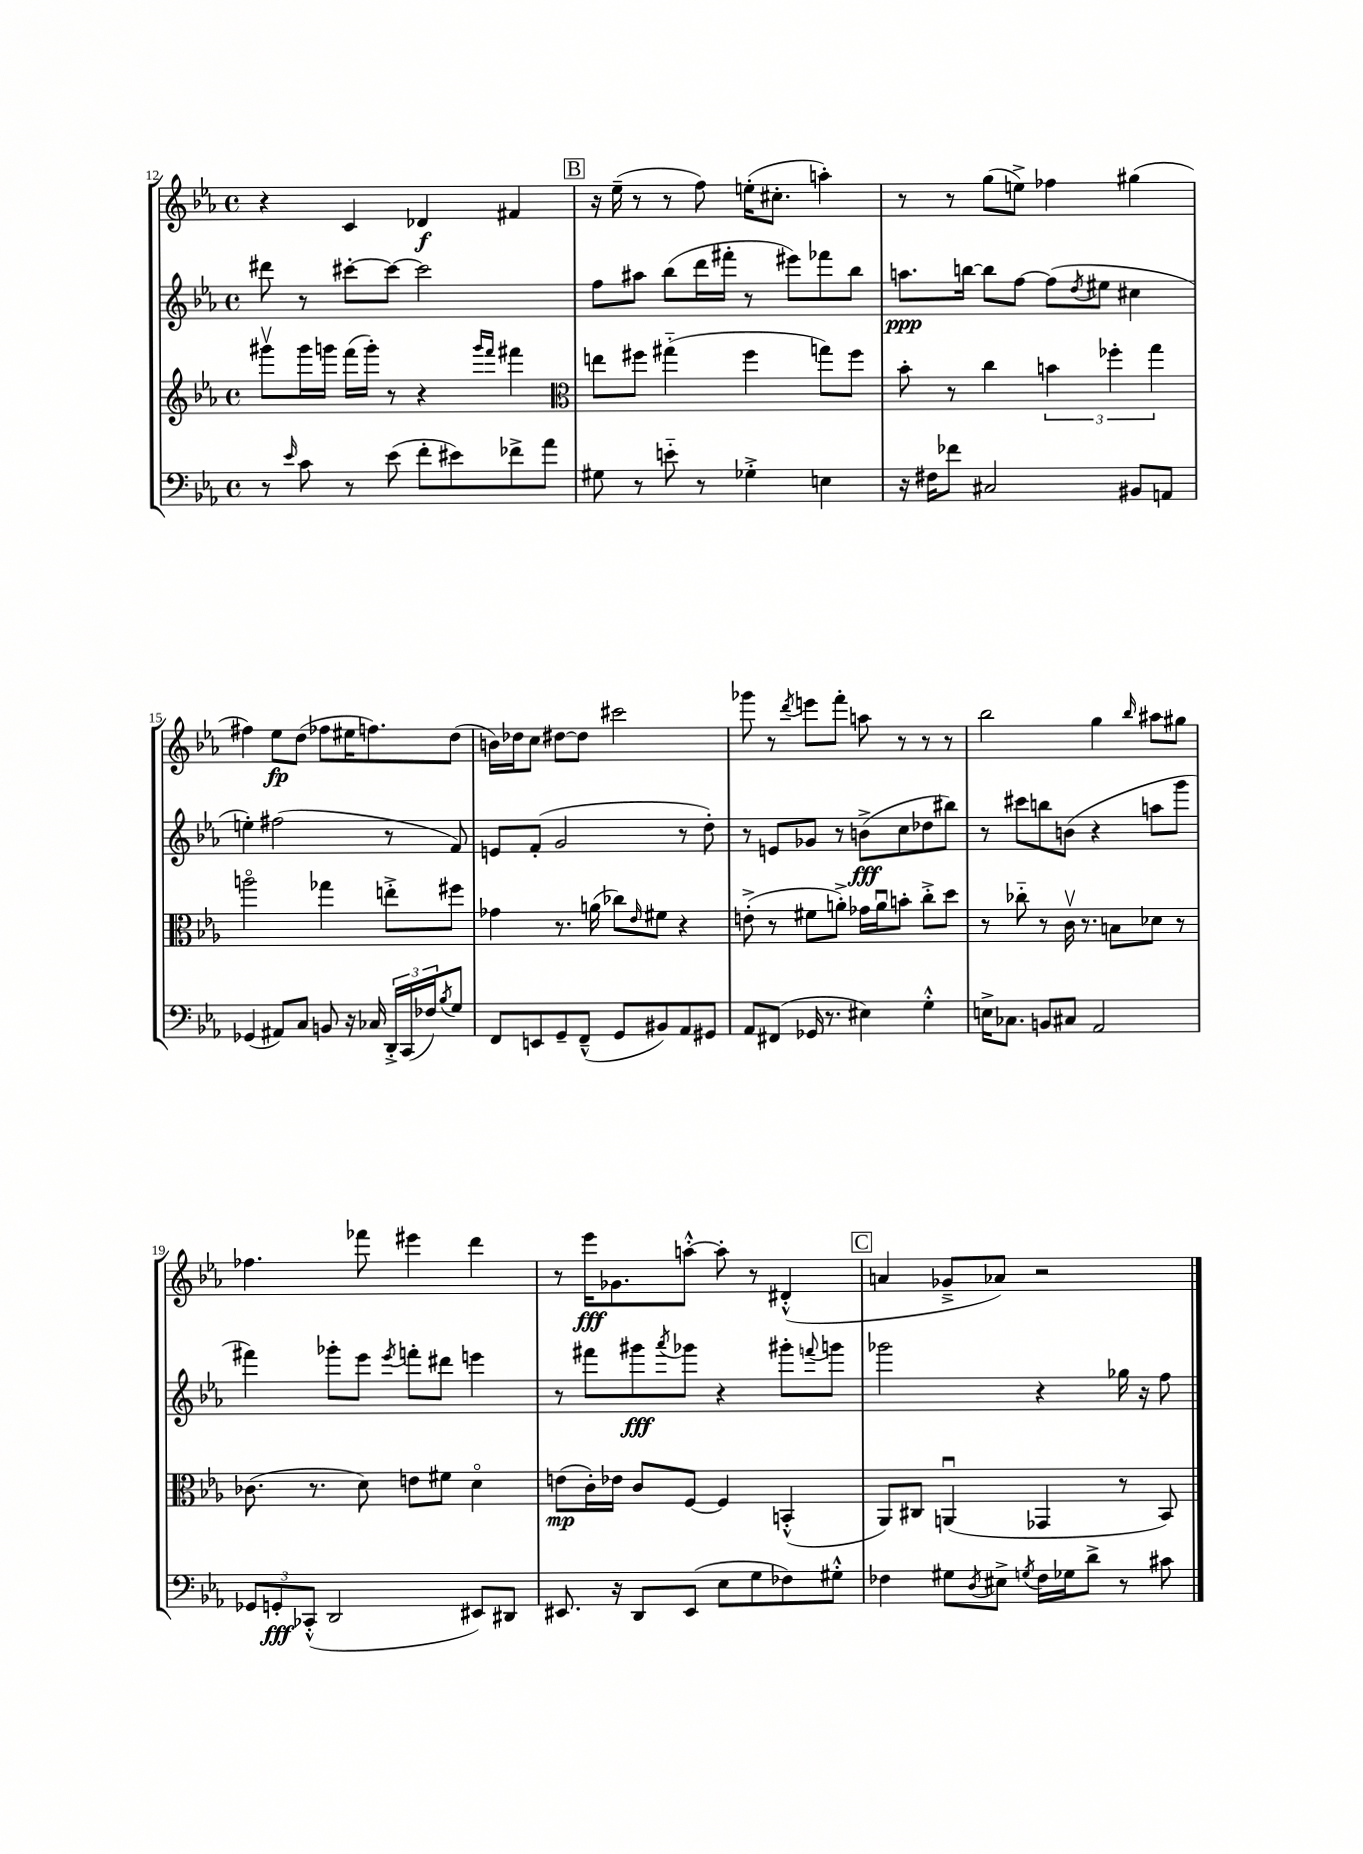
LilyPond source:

<<
\new StaffGroup <<
\new Staff = "s0" {
    \clef treble \key ees \major \defaultTimeSignature \time 4/4
    r4 c'4 des'4\f fis'4 |
    \mark \markup { \box "B" } r16 ees''16--( r8 r8 f''8) e''16-.( cis''8.-. a''4-.) |
    r8 r8 g''8( e''8->) fes''4 gis''4( |
    fis''4) ees''8\fp d''8( fes''8 eis''16 f''8.) d''8( |
    b'16) des''16 c''8 dis''8~ dis''8 cis'''2 |
    ges'''8 r8 \acciaccatura { d'''8 } e'''8 f'''8-. a''8 r8 r8 r8 |
    bes''2 g''4 \grace { bes''16 } ais''8 gis''8 |
    fes''4. fes'''8 eis'''4 d'''4 |
    r8 ees'''16\fff ges'8. a''8~-.-^ a''8-. r8 dis'4-.-^( |
    \mark \markup { \box "C" } a'4 ges'8---> aes'8) r2 \bar "|." |
}
\new Staff = "s1" {
    \clef treble \key ees \major \defaultTimeSignature \time 4/4
    dis'''8 r8 cis'''8~-. cis'''8~ cis'''2 |
    \mark \markup { \box "B" } f''8 ais''8 bes''8( d'''16 fis'''16-. r8 eis'''8) fes'''8 bes''8 |
    a''8.\ppp b''16~ b''8 f''8~ f''8( \acciaccatura { d''8 } eis''8 cis''4 |
    e''4-.) fis''2( r8 f'8) |
    e'8 f'8-.( g'2 r8 d''8-.) |
    r8 e'8 ges'8 r8 b'8->\fff( c''8 des''8 bis''8) |
    r8 cis'''8 b''8 b'8( r4 a''8 g'''8 |
    fis'''4) ges'''8-. ees'''8 \acciaccatura { ees'''8 } f'''8-. dis'''8 e'''4 |
    r8 fis'''8 gis'''8\fff \acciaccatura { aes'''8 } ges'''8 r4 gis'''8-. \appoggiatura { f'''8 } g'''8 |
    \mark \markup { \box "C" } ges'''2 r4 ges''16 r16 f''8 \bar "|." |
}
\new Staff = "s2" {
    \clef treble \key ees \major \defaultTimeSignature \time 4/4
    gis'''8\upbow gis'''16 g'''16 f'''16( g'''16-.) r8 r4 \grace { g'''16 f'''16 } fis'''4 |
    \mark \markup { \box "B" } \clef alto e''8 fis''8 gis''4-_( fis''4 g''8) fis''8 |
    bes'8-. r8 c''4 \tuplet 3/2 { b'4 fes''4-. g''4 } |
    a''2\flageolet ges''4 e''8-.-> fis''8 |
    ges'4 r8. a'16( ces''8) \grace { ees'16 } fis'8 r4 |
    e'8-.->( r8 fis'8 a'8-.->) ges'16 a'16\downbow b'8-. c''8-.-> d''8 |
    r8 ces''8-_ r8 c'16\upbow r8. b8 des'8 r8 |
    ces'8.( r8. d'8) e'8 fis'8 d'4\flageolet |
    e'8\mp( c'16-.) ees'16 c'8 f8~ f4 b,4-.-^( |
    \mark \markup { \box "C" } aes,8) cis8 a,4\downbow( ges,4 r8 bes,8) \bar "|." |
}
\new Staff = "s3" {
    \clef bass \key ees \major \defaultTimeSignature \time 4/4
    r8 \grace { ees'16 } c'8 r8 ees'8( f'8-. eis'8) fes'8-> aes'8 |
    \mark \markup { \box "B" } gis8 r8 e'8-_ r8 ges4-.-> e4 |
    r16 fis16 fes'8 cis2 bis,8 a,8 |
    ges,4( ais,8) c8 b,8 r16 ces16 \tuplet 3/2 { d,16-.-> c,16( fes16) } \acciaccatura { bes8 } g8 |
    f,8 e,8 g,8-- f,8---^( g,8 bis,8) aes,8 gis,8 |
    aes,8 fis,8( ges,16 r8. eis4) g4-.-^ |
    e16-> ces8. b,8 cis8 aes,2 |
    \tuplet 3/2 { ges,8 g,8-.\fff ces,8-.-^( } d,2 eis,8) dis,8 |
    eis,8. r16 d,8 eis,8( ees8 g8 fes8) gis8-.-^ |
    \mark \markup { \box "C" } fes4 gis8 \acciaccatura { d8 } eis8-> \acciaccatura { g8 } fes16 ges16 d'8-> r8 cis'8 \bar "|." |
}
>>
>>
\layout { \context { \Score currentBarNumber = #12 } }
